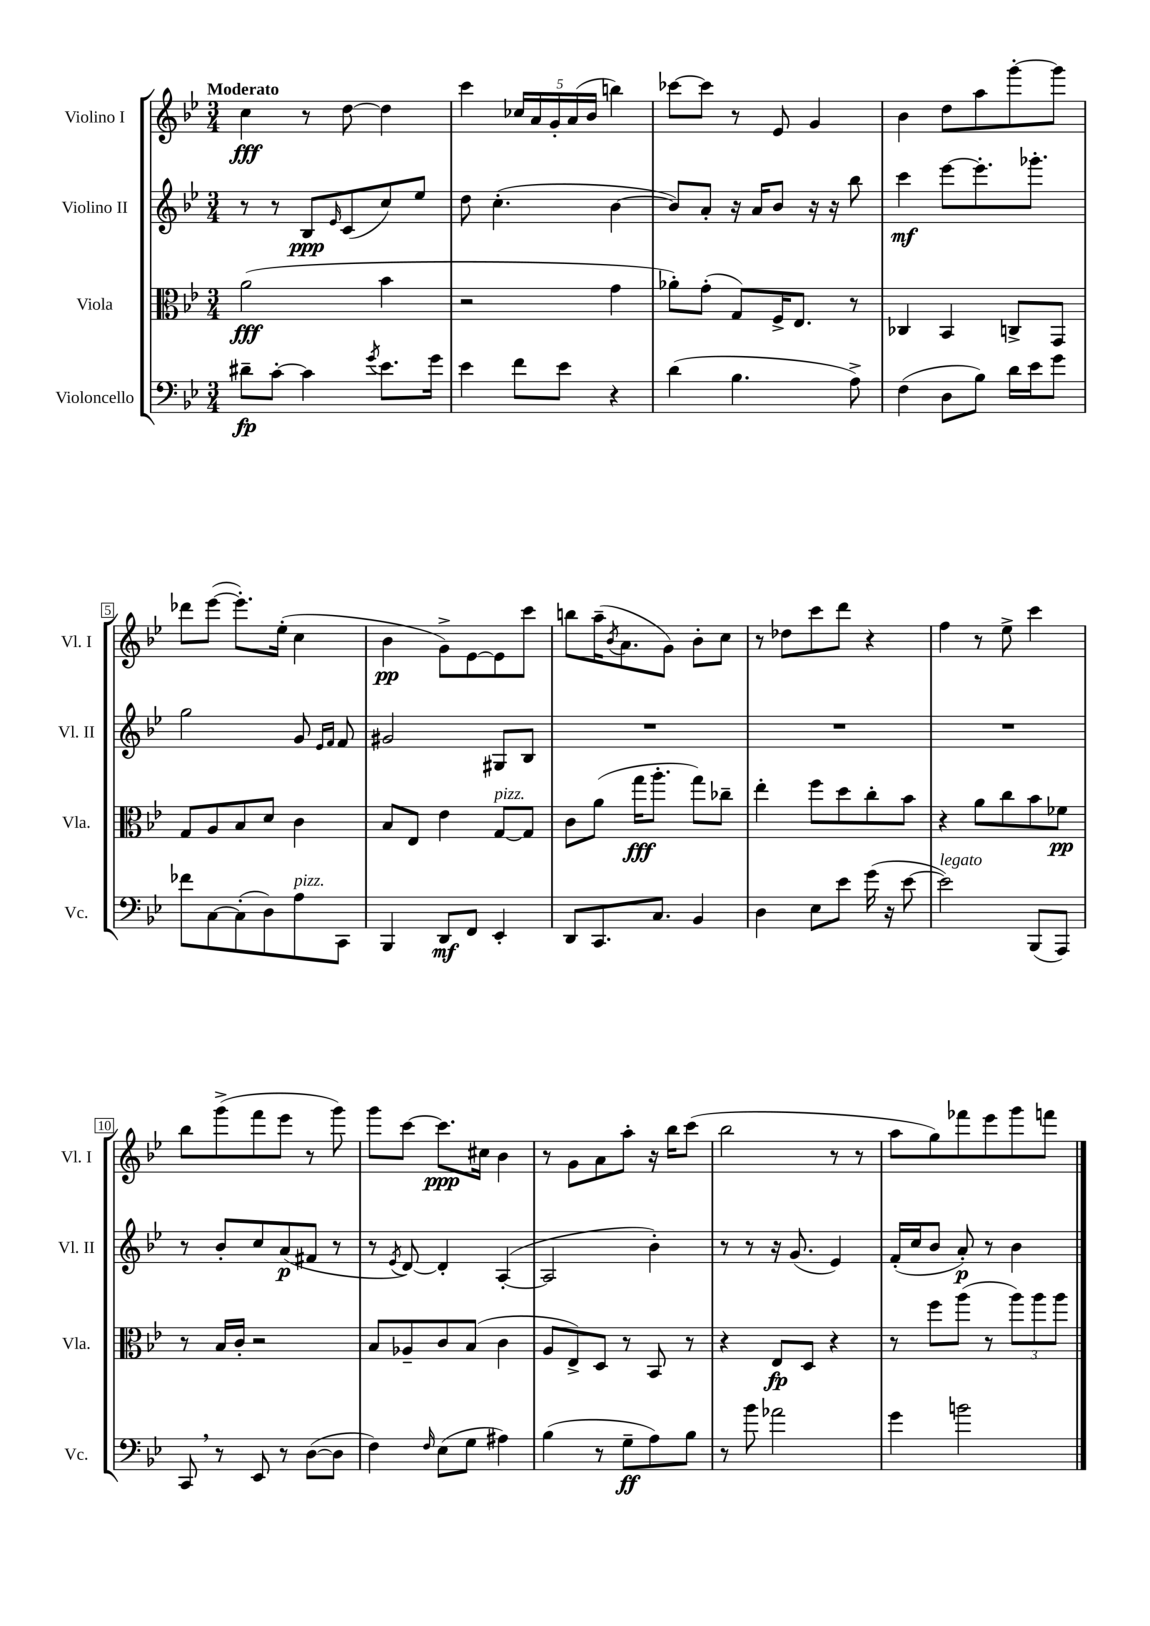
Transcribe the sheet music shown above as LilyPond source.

<<
\new StaffGroup <<
\new Staff = "s0" \with { instrumentName = "Violino I" shortInstrumentName = "Vl. I" } {
    \clef treble \key bes \major \numericTimeSignature \time 3/4 \tempo "Moderato"
    c''4\fff r8 d''8~ d''4 |
    c'''4 \tuplet 5/4 { ces''16 a'16 g'16-. a'16( bes'16 } b''4) |
    ces'''8~ ces'''8 r8 ees'8 g'4 |
    bes'4 d''8 a''8 g'''8~-. g'''8 |
    des'''8 ees'''8~( ees'''8.-.) ees''16-.( c''4 |
    bes'4\pp g'8->) ees'8~ ees'8 c'''8 |
    b''8 a''16--( \acciaccatura { bes'8 } a'8. g'8) bes'8-. c''8 |
    r8 des''8 c'''8 d'''8 r4 |
    f''4 r8 ees''8-> c'''4 |
    bes''8 g'''8->( f'''8 ees'''8 r8 g'''8) |
    g'''8 c'''8~ c'''8.\ppp cis''16 bes'4 |
    r8 g'8 a'8 a''8-. r16 bes''16 c'''8( |
    bes''2 r8 r8 |
    a''8 g''8) fes'''8 ees'''8 g'''8 f'''8 \bar "|." |
}
\new Staff = "s1" \with { instrumentName = "Violino II" shortInstrumentName = "Vl. II" } {
    \clef treble \key bes \major \numericTimeSignature \time 3/4
    r8 r8 bes8\ppp \grace { ees'16 } c'8( c''8) ees''8 |
    d''8 c''4.-.( bes'4~ |
    bes'8) a'8-. r16 a'16 bes'8 r16 r16 bes''8 |
    c'''4\mf ees'''8~ ees'''8.-. ges'''8.-. |
    g''2 g'8 \grace { ees'16 f'16 } f'8 |
    gis'2 gis8 bes8 |
    R2. |
    R2. |
    R2. |
    r8 bes'8-. c''8 a'8\p( fis'8 r8 |
    r8 \acciaccatura { ees'8 } d'8~) d'4-. a4~-.( |
    a2 bes'4-.) |
    r8 r8 r16 g'8.( ees'4) |
    f'16-.( c''16 bes'8 a'8-.\p) r8 bes'4 \bar "|." |
}
\new Staff = "s2" \with { instrumentName = "Viola" shortInstrumentName = "Vla." } {
    \clef alto \key bes \major \numericTimeSignature \time 3/4
    a'2\fff( bes'4 |
    r2 g'4 |
    aes'8-.) g'8-.( g8) f16-> ees8. r8 |
    ces4 bes,4 c8-> g,8 |
    g8 a8 bes8 d'8 c'4 |
    bes8 ees8 ees'4 g8~^\markup { \italic "pizz." } g8 |
    c'8 a'8( g''16\fff a''8.-. g''8) ces''8-- |
    ees''4-. f''8 d''8 c''8-. bes'8 |
    r4 a'8 c''8 bes'8 fes'8\pp |
    r8 bes16 c'16-. r2 |
    bes8 aes8-- c'8 bes8( c'4 |
    a8 ees8->) d8 r8 bes,8 r8 |
    r4 ees8\fp d8 r4 |
    r8 f''8 a''8( r8 \tuplet 3/2 { a''8) a''8 a''8 } \bar "|." |
}
\new Staff = "s3" \with { instrumentName = "Violoncello" shortInstrumentName = "Vc." } {
    \clef bass \key bes \major \numericTimeSignature \time 3/4
    dis'8--\fp c'8~-. c'4 \acciaccatura { g'8 } ees'8. g'16 |
    ees'4 f'8 ees'8 r4 |
    d'4( bes4. a8->) |
    f4( d8 bes8) d'16 ees'16 g'8 |
    fes'8 c8~ c8-.( d8) a8^\markup { \italic "pizz." } c,8 |
    bes,,4 d,8\mf f,8 ees,4-. |
    d,8 c,8. c8. bes,4 |
    d4 ees8 ees'8 g'16( r16 ees'8~ |
    ees'2^\markup { \italic "legato" }) bes,,8( a,,8) |
    c,8 \breathe r8 ees,8 r8 d8~( d8 |
    f4) \grace { f16 } ees8( g8 ais4) |
    bes4( r8 g8--\ff a8) bes8 |
    r8 bes'8 aes'2 |
    g'4 b'2 \bar "|." |
}
>>
>>
\layout { \context { \Score \override BarNumber.stencil = #(make-stencil-boxer 0.1 0.3 ly:text-interface::print) } }
